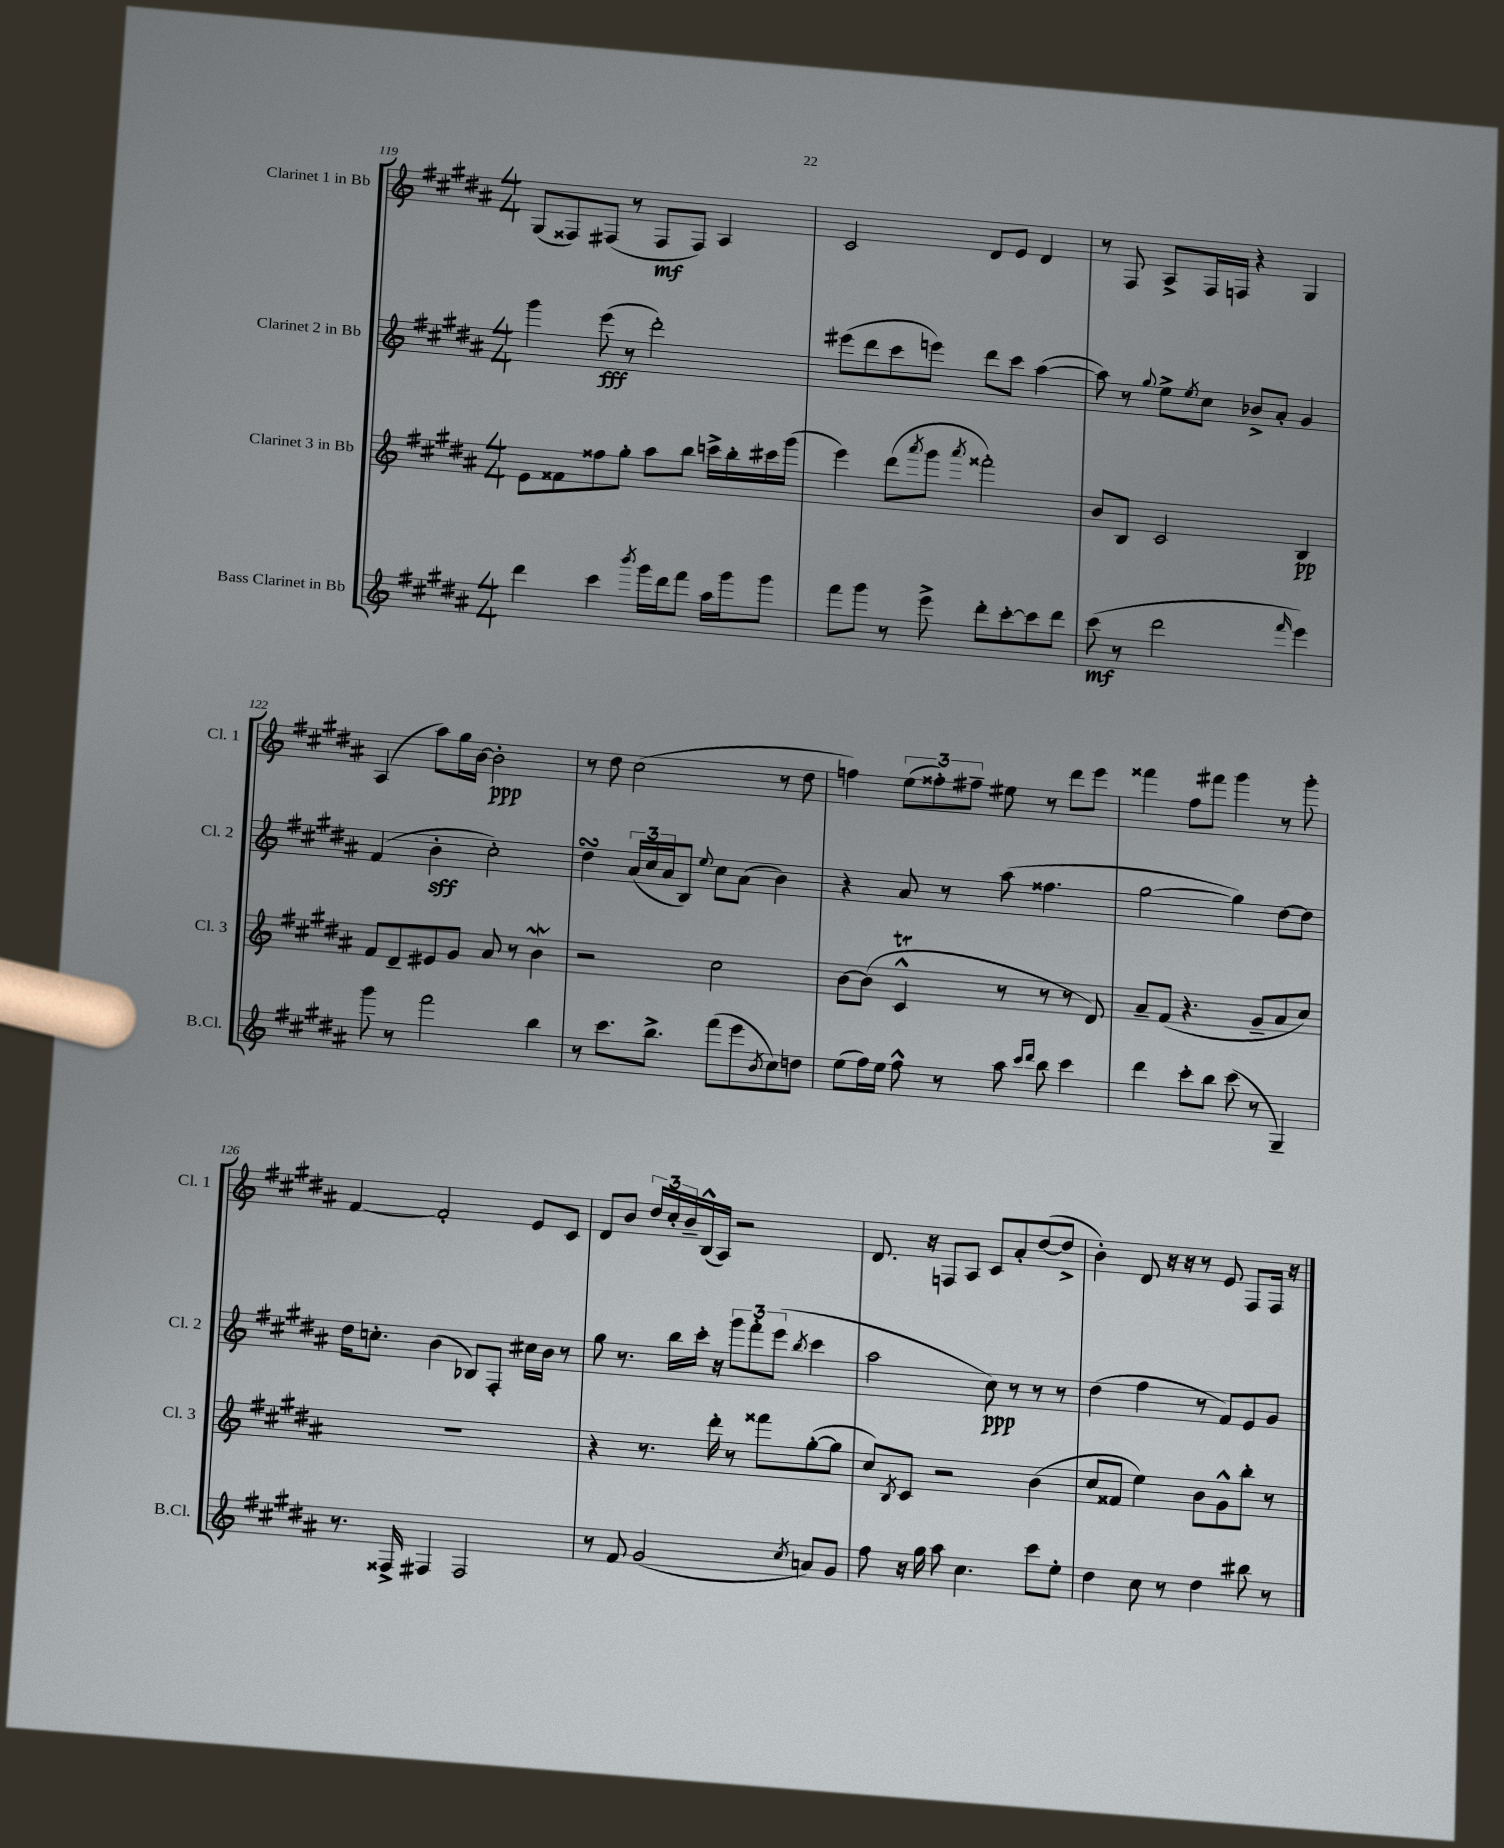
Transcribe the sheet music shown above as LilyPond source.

<<
\new StaffGroup <<
\new Staff = "s0" \with { instrumentName = "Clarinet 1 in Bb" shortInstrumentName = "Cl. 1" } {
    \clef treble \key b \major \numericTimeSignature \time 4/4
    gis8( fisis8) fis8( r8 fis8\mf fis8) ais4 |
    cis'2 dis'8 e'8 dis'4 |
    r8 fis8 ais8-> fis16 f16 r4 gis4 |
    ais4( ais''8) gis''16 b'16~ b'2-.\ppp |
    r8 dis''8 cis''2( r8 dis''8 |
    f''4) \tuplet 3/2 { e''8( fisis''8-.) fis''8-- } eis''8 r8 dis'''8 e'''8 |
    fisis'''4 fis''8 fis'''8 gis'''4 r8 gis'''8-. |
    fis'4~ fis'2-. e'8 cis'8 |
    dis'8 b'8 \tuplet 3/2 { dis''16 cis''16-. b'16-- } b16-^( ais16) r2 |
    dis'8. r16 f8 ais8 cis'8 ais'8-. dis''8~( dis''8-> |
    b'4-.) dis'8 r16 r16 r8 e'8 fis8 fis16 r16 \bar "|." |
}
\new Staff = "s1" \with { instrumentName = "Clarinet 2 in Bb" shortInstrumentName = "Cl. 2" } {
    \clef treble \key b \major \numericTimeSignature \time 4/4
    gis'''4 e'''8\fff( r8 dis'''2-.) |
    eis'''8( dis'''8 cis'''8 e'''8) dis'''8 cis'''8 ais''4~( |
    ais''8) r8 \appoggiatura { gis''8 } e''8-> \acciaccatura { e''8 } cis''8 bes'8-> ais'8-. gis'4 |
    fis'4( b'4-.\sff cis''2-.) |
    dis''4\turn \tuplet 3/2 { ais'16( cis''16 ais'16 } b8) \appoggiatura { e''8 } cis''8 ais'8( b'4) |
    r4 ais'8 r8 ais''8( fisis''4. |
    gis''2~ gis''4) dis''8~ dis''8 |
    dis''16 c''8.-. b'4( bes8) fis8-. cis''16 b'16 r8 |
    gis''8 r8. b''16 cis'''16-. r16 \tuplet 3/2 { gis'''8 fis'''8-. e'''8( } \acciaccatura { b''8 } cis'''4 |
    ais''2 cis''8\ppp) r8 r8 r8 |
    dis''4( fis''4 r8 fis'8) e'8 gis'8 \bar "|." |
}
\new Staff = "s2" \with { instrumentName = "Clarinet 3 in Bb" shortInstrumentName = "Cl. 3" } {
    \clef treble \key b \major \numericTimeSignature \time 4/4
    e'8 fisis'8 fisis''8 gis''8-. ais''8 b''8 c'''16-> b''16-. cis'''16 gis'''16( |
    e'''4) dis'''8( \acciaccatura { ais'''8 } gis'''8 \acciaccatura { ais'''8 } fisis'''2-.) |
    b'8 b8 cis'2 b4\pp |
    fis'8 dis'8-- eis'8 gis'8 ais'8 r8 b'4\mordent |
    r2 cis''2 |
    b'8~ b'8( cis'4-^\trill r8 r8 r8 dis'8) |
    ais'8-- fis'8( r4. gis'8-- ais'8 cis''8) |
    R1 |
    r4 r8. dis'''16-. r8 fisis'''8 gis''8~-.( gis''8 |
    cis''8) \acciaccatura { b8 } cis'8 r2 b'4( |
    cis''8 fisis'8 e''4) b'8 gis'8-^ b''8-. r8 \bar "|." |
}
\new Staff = "s3" \with { instrumentName = "Bass Clarinet in Bb" shortInstrumentName = "B.Cl." } {
    \clef treble \key b \major \numericTimeSignature \time 4/4
    dis'''4 cis'''4 \acciaccatura { b'''8 } gis'''16 dis'''16 fis'''8 ais''16 gis'''16 gis'''8 |
    fis'''8 gis'''8 r8 e'''8-> dis'''8-. cis'''8~-. cis'''8 dis'''8 |
    cis'''8\mf( r8 dis'''2 \grace { fis'''16 } e'''4) |
    gis'''8 r8 fis'''2 b''4 |
    r8 cis'''8. b''8.-> fis'''8( e'''8 \acciaccatura { b'8 } cis''8) d''8 |
    e''8( fis''16) e''16 fis''8-^ r8 ais''8 \grace { cis'''16 dis'''16 } b''8 cis'''4 |
    dis'''4 cis'''8-. b''8 cis'''8( r8 gis4--) |
    r8. fisis16-> fis4 fis2 |
    r8 fis'8 gis'2( \acciaccatura { cis''8 } a'8) gis'8 |
    fis''8 r16 gis''16 ais''8 cis''4. cis'''8 e''8-. |
    dis''4 cis''8 r8 dis''4 bis''8 r8 \bar "|." |
}
>>
>>
\layout { \context { \Score currentBarNumber = #119 } }
